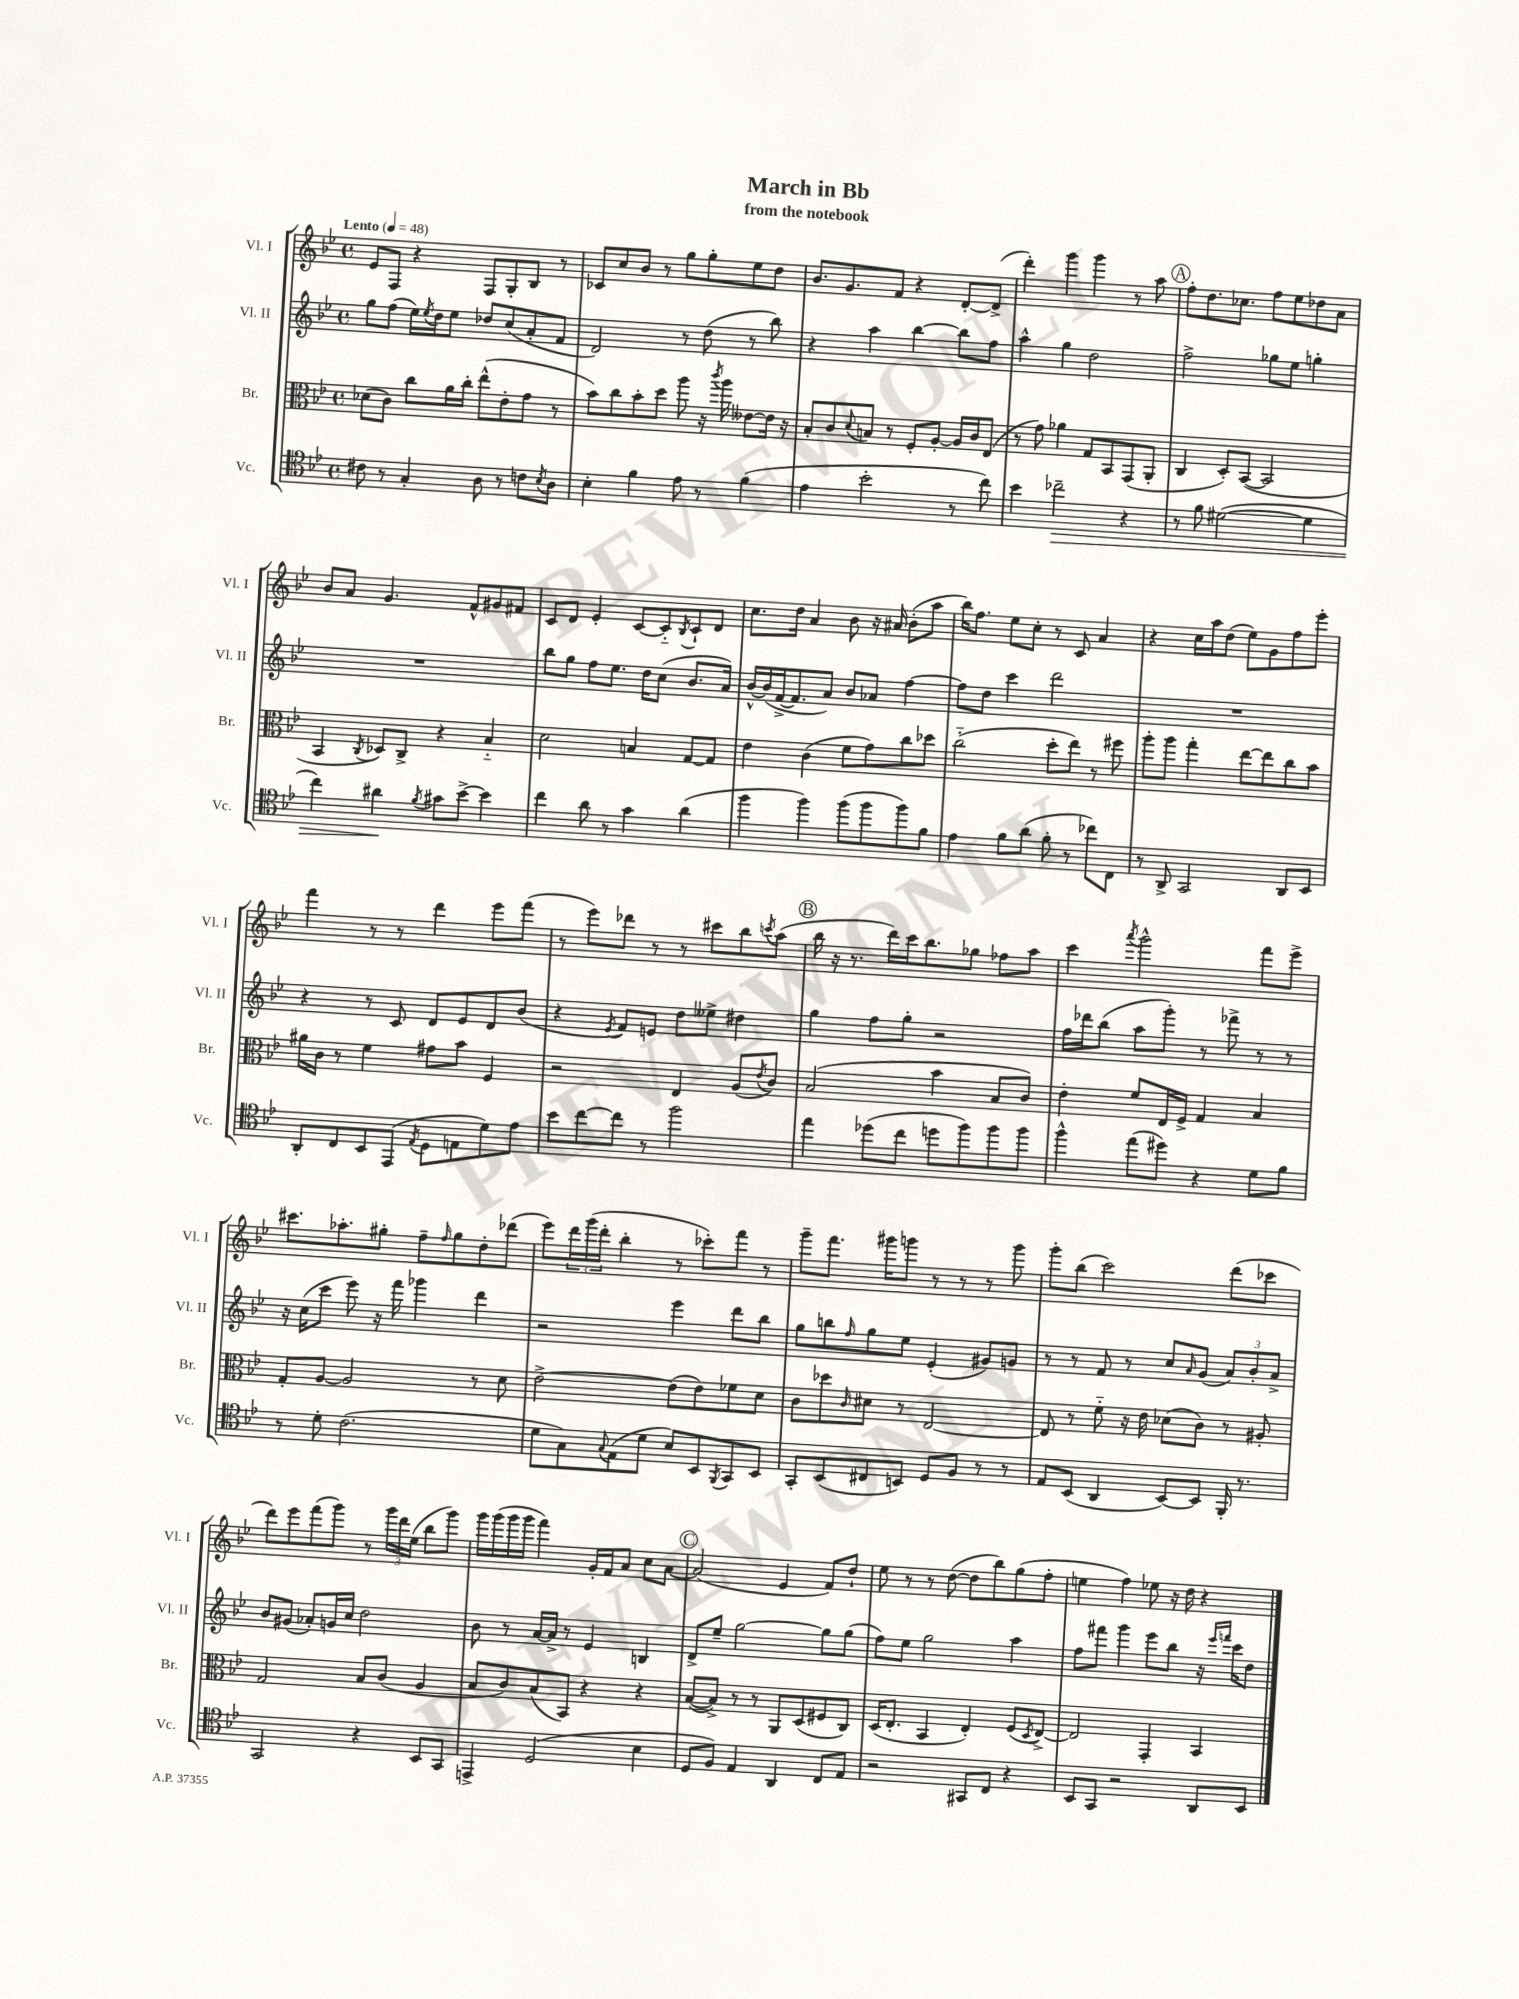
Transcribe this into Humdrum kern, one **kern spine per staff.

**kern	**kern	**kern	**kern
*staff4	*staff3	*staff2	*staff1
*clefC4	*clefC3	*clefG2	*clefG2
*k[b-e-]	*k[b-e-]	*k[b-e-]	*k[b-e-]
*M4/4	*M4/4	*M4/4	*M4/4
*met(c)	*met(c)	*met(c)	*met(c)
*MM48	*MM48	*MM48	*MM48
8c#	(8d-	8gg	8e-
8r	8c)	(8ff	8F
4G'	8cc	16ee-)	4r
.	.	8qee-	.
.	.	16dd	.
.	16a	8ee-	.
.	16cc'	.	.
8A	(8ee-^^	8dd-	8F
8r	8e-'	(8cc	8G'
8c	8g	8a'	8B-
8qB-	.	.	.
8A	8r	8f	8r
=	=	=	=
4B-'	8b-)	2d)	8c-
.	8cc	.	8cc
4f	8b-'	.	8b-
.	8dd	.	8r
8e-	8aa	8r	8gg
8r	16r	(8dd	8gg'
.	8qccc	.	.
.	16aa	.	.
(4f	[8e--	8r	8ee-
.	16e--]	8bb-)	8dd
.	16r	.	.
=	=	=	=
4e-	8B-'	4r	8.b-
.	8c	.	.
.	.	.	8.g
.	8qqd	.	.
2b-'	8B	4aa	.
.	8r	.	8f
.	8F'	[4bb-	4r
.	[8A'	.	.
8r	16A]	8bb-]	[8d'
.	16c	.	.
8cc)	(8E-	8ff	(8d^]
=	=	=	=
4b-	8r	4aa^^	4ddd')
.	8g)	.	.
2cc-~	4a-	4gg	4ggg
.	8G	2dd	4ggg
.	8BB-	.	.
4r	(8GG	.	8r
.	8AA'	.	8aa
=	=	=	=
8r	4C	2ff^	8ff'
8f	.	.	8.dd
([2d#	8D')	.	.
.	.	.	8.cc-
.	([8BB-	.	.
.	2BB-]	8gg-	8ff
.	.	8ee-	8ee-
4d#]	.	4gg'	8dd-
.	.	.	8a
=	=	=	=
4cc)	4BB-	1r	8b-
.	.	.	8a
.	8qC	.	.
4a#	8D-)	.	4.g
.	8C^	.	.
8qf	.	.	.
8g#	4r	.	.
[8b-^	.	.	8f^^
4b-]	4B-'~	.	8g#
.	.	.	8f#
=	=	=	=
4cc	2d	8bb-	8c
.	.	8gg	8d
8a	.	8ff	4e-'
8r	.	8.ee-	.
4g	4B	.	[8c
.	.	16dd	.
.	.	(8cc	8c'~]
.	.	.	8qB-
(4a	[8G	8.b-	8c`
.	8G]	.	8d
.	.	16a)	.
=	=	=	=
4ff	4e-	[16b-^^	8.cc
.	.	(16b-]	.
.	.	[16f^	.
.	.	8.f]	16dd
4ff)	(4c	.	4a
.	.	8a)	.
(8ff	8f	8b-	8b-
8ff	8g)	8a-	16r
.	.	.	16a#
8ff)	8cc	[4ff	(8b-'
8f	8dd-	.	8aa
=	=	=	=
4e-	(2cc'~	8ff]	16bb-)
.	.	.	8.ff
.	.	8dd	.
8f	.	4ccc	8ee-
(8a	.	.	8cc'
8f'	8dd'	2ddd	8r
8r	8ee-)	.	8c
8cc-)	8r	.	4a
8C	8ff#	.	.
=	=	=	=
8r	8aa'	1r	4r
8AA^	8aa	.	.
2GG	4gg'	.	16cc
.	.	.	16aa
.	.	.	(8dd
.	[8ee-	.	8ee-)
.	8ee-]	.	8g
8AA	8cc	.	8ff
8BB-	8b-	.	8eee-'
=	=	=	=
8AA'	16a#	4r	4fff
.	16c	.	.
8C	8r	.	.
8BB-	4f	8r	8r
(8EE-	.	8c	8r
8qE-	.	.	.
8D	8g#	8d	4ddd
8E	8b-	8e-	.
8d)	4F	8d	8eee-
8e-	.	(8b-	(8fff
=	=	=	=
8b-	2r	4r	8r
[8cc	.	.	8eee-)
.	.	8qe-	.
8cc]	.	8f)	8ddd-
8r	.	8e	8r
2ff	4E-	8dd	8r
.	.	8ee--^	8ccc#
.	(8A	4dd#	8bb-
.	8qe-	.	8qccc
.	8c)	.	(8aa
=	=	=	=
4ee-	(2B-	4gg	16bb-
.	.	.	16r
.	.	.	8.r
(8dd-	.	8ff	.
.	.	.	16ddd)
8cc	.	8gg'	16ccc
.	.	.	8.bb-
8dd	4b-	2r	.
8ff)	.	.	8gg-
8ff	8B-	.	8ff-
8ff	8c)	.	8aa
=	=	=	=
4ff^^	4e-'	16ff	4ccc
.	.	16ddd-	.
.	.	(8bb-	.
.	.	.	8qaaa
(8ee-	8f	8aa	2ggg^^
8dd#)	16E-	8ggg')	.
.	16F^	.	.
4r	4G	8r	.
.	.	8fff-^	.
8d	4B-	8r	8fff
8f	.	8r	8eee-^
=	=	=	=
8r	8G'	16r	8.ccc#
.	.	(16cc	.
8d'	[8A	8ccc	.
.	.	.	8.aa-'
(2.c	2A]	8eee-)	.
.	.	16r	8gg#'
.	.	16fff	.
.	.	4ggg-	8ff~
.	.	.	16qqff
.	.	.	8gg#
.	8r	4ddd	8dd'
.	8d	.	(8ddd-
=	=	=	=
8d	[2e-^	2r	8eee-)
8G)	.	.	24ddd
.	.	.	(24ggg
.	.	.	24ddd'
8qqG	.	.	.
(8E-	.	.	4bb-'
8d	.	.	.
8B-)	(8e-]	4eee-	8r
8BB-	8e-)	.	8ccc-')
8qFF	.	.	.
8GG	8f-	8ddd	8fff
8BB-	8d	8bb-	8r
=	=	=	=
8GG'	8c	8gg	8ggg~
(8BB-	8dd-	8bb	8.fff
.	16qqc	16qqff	.
8C#	8d#	8gg	.
.	.	.	16ggg#
8BB)	8r	8ee-	8ggg
8D	[2E-	(4e-'	8r
8F	.	.	8r
8r	.	8g#)	8r
8r	.	8g	8ggg
=	=	=	=
8E-	8E-]	8r	8ggg'
(8BB-	8r	8r	(8bb-
4AA	8f'~	8f	2ccc)
.	16r	8r	.
.	16e-	.	.
[8BB-)	(8d-	8cc	.
.	.	16qqa	.
8BB-]	8c)	(8g	.
16FF'	8r	12a)	(8ddd
8.r	.	.	.
.	.	12b-'	.
.	8A#'	.	8ccc-
.	.	12a^	.
=	=	=	=
2GG	2G	8b-	8ddd)
.	.	(8g#	8eee-
.	.	8a-')	(8fff
.	.	16g	8ggg)
.	.	16cc	.
4r	8B-	2dd	8r
.	(8c	.	24ggg
.	.	.	24ddd
.	.	.	(24ee-
8BB-	4A	.	8bb-
8GG	.	.	8ggg)
=	=	=	=
4EE^	8B-	8b-	16ggg
.	.	.	(16ggg
.	8c)	8r	16ggg
.	.	.	16ggg
(2D	(8B-	[16a	4fff)
.	.	16a^]	.
.	8BB-)	8r	.
.	4r	4e-	16g'
.	.	.	16f
.	.	.	8a
4B-	4r	4B	8cc
.	.	.	[8a
=	=	=	=
8D	([8B-	8d^	(2a]
8F)	8B-^])	8ee-~	.
4E-	8r	[2gg	.
.	8r	.	.
4AA	8AA	.	4e-
.	(8D	.	.
8C	8F#	8gg]	8f)
8E-	8C)	(8gg	8dd`
=	=	=	=
2r	(16D	8ff)	8ee-
.	8.E-'	.	.
.	.	8ee-	8r
.	4BB-	2gg	8r
.	.	.	([8dd
8GG#	4E-')	.	8dd]
8C	.	.	8bb-)
4r	(8F	4aa	(8gg
.	8qD	.	.
.	[8E-^)	.	8ff'
=	=	=	=
8BB-	2E-]	8ff	4ee
8GG	.	8fff#	.
2r	.	4ggg	4ff)
.	4GG'	8eee-	8ee-
.	.	8bb-	16r
.	.	.	16dd
8AA	4BB-	16r	4r
.	.	16qqeee-	.
.	.	16qqfff	.
.	.	16ccc	.
8BB-	.	8dd	.
==	==	==	==
*-	*-	*-	*-
